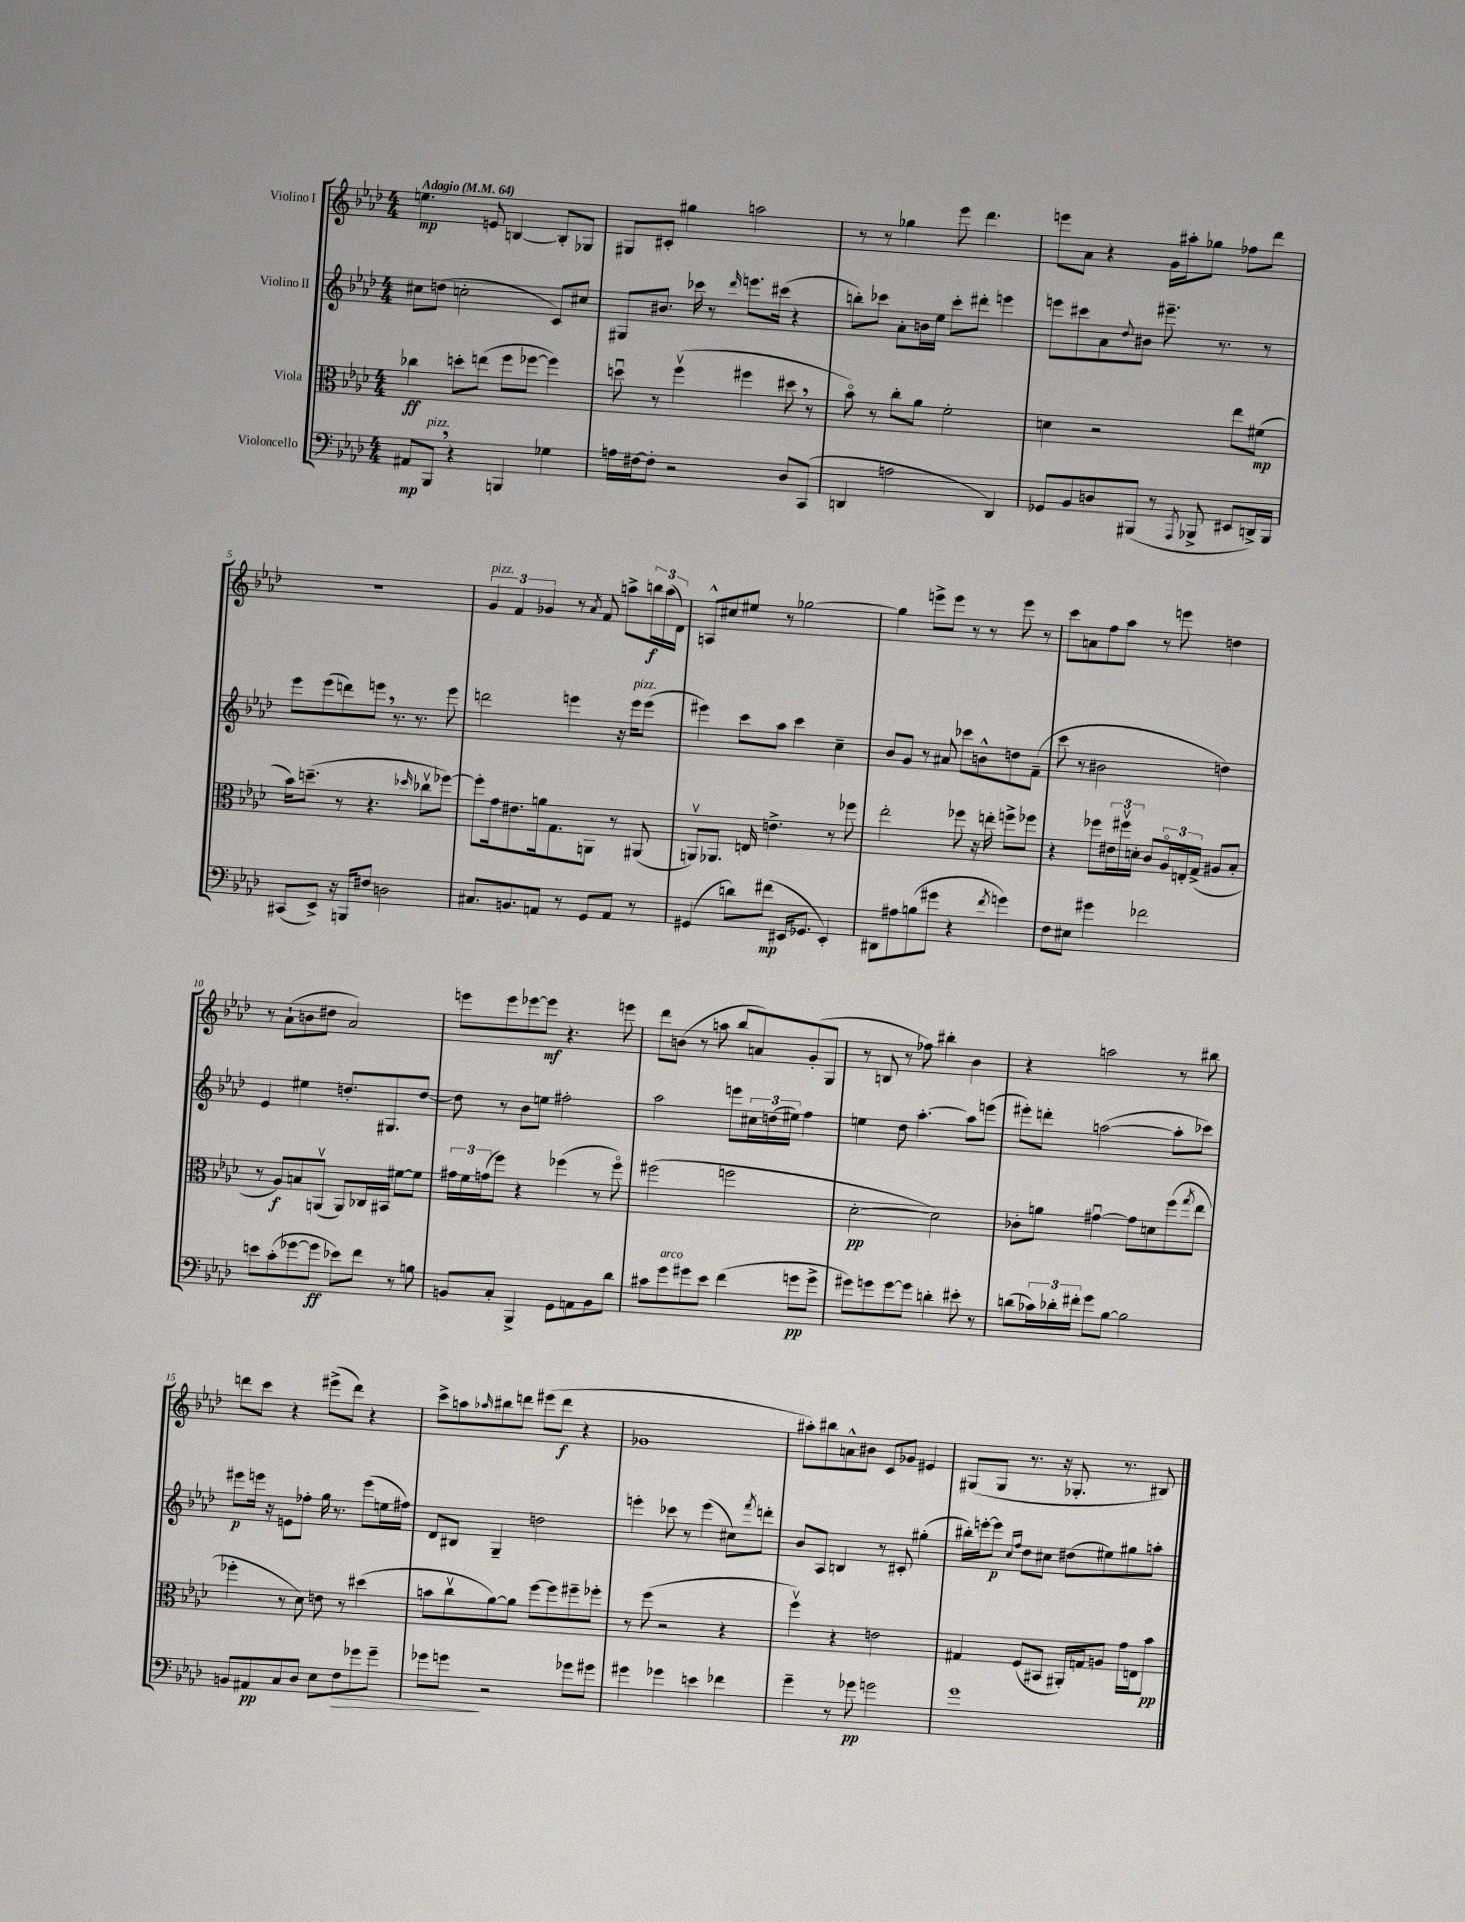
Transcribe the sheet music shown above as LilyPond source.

<<
\new StaffGroup <<
\new Staff = "s0" \with { instrumentName = "Violino I" } {
    \clef treble \key aes \major \numericTimeSignature \time 4/4 \tempo "Adagio" 4 = 64
    e''4.\mp e'8 b4~ b8-. ges8 |
    gis8 cis'8-. gis''4 a''2 |
    r8 r8 ges''4 ees'''8 des'''4. |
    e'''8 aes'8 r4 g'16 ais''16-. ges''8 fes''8 des'''8 |
    R1 |
    \tuplet 3/2 { g'4^\markup { \italic "pizz." } f'4 ges'4 } r8 \acciaccatura { aes'8 } f'8 a''8-> \tuplet 3/2 { b''16\f a''16( des'16) } |
    a8-^ cis''8 eis''8 r8 ges''2~ |
    ges''4 e'''8-> e'''8 r8 r8 e'''8 r8 |
    c'''8 a'8 f''8 aes''8 r8 e'''8 d''4 |
    r8 aes'8-!( b'8 dis''8 aes'2) |
    e'''8 e'''8 ees'''8~ ees'''8\mf r4. e'''8 |
    des'''8 b'8( r8 a''8 bes''8 a'8) g'8-.( g8 |
    r8 b8 r8 fes''8) bis''4-. bes'4 |
    r4 a''2 r8 bis''8 |
    d'''8 c'''8 r4 eis'''8->( d'''8) r4 |
    c'''8-> a''8 \grace { aes''16 } bis''8 d'''8 eis'''8( d'''8\f r4 |
    ges'1 |
    ais''8-.) bis''8 a'8-^ bis'8 c'8 ges'8 eis'4 |
    gis8( gis8 r8. r16 ges8.-. r8. bis8) \bar "|." |
}
\new Staff = "s1" \with { instrumentName = "Violino II" } {
    \clef treble \key aes \major \numericTimeSignature \time 4/4
    cis''8 d''8( c''2-. c'8) cis''8 |
    gis8 bis'8. ces'''16 r8 \grace { des'''16 } e'''8. cis'''16( r4 |
    b''8-.) ces'''8 aes'8-. b'16 ees''16 ces'''8-. dis'''8-. e'''4 |
    e'''8 cis'''8 aes'8 \appoggiatura { des''8 } bis'8 eis'''8.-- r8. r8 |
    ees'''8 ees'''8( d'''8) e'''8 \breathe r8. r8. e'''8 |
    d'''2 e'''4 r16 e'''16^\markup { \italic "pizz." } e'''8( |
    eis'''4) c'''8 aes''8 c'''4 c''4-- |
    bes'8 g'8 r8 ais'8 ces'''8 b'8-^ d''8 f'8--( |
    c'''8 r8 bis'2 d''4) |
    ees'4 eis''4 d''8.-. gis8. d''8~ |
    d''8 r8 bes'8 e''8 fis''2-. |
    aes''2 e'''8 \tuplet 3/2 { cis''16 d''16( eis''16) } f''4 |
    e''4 des''8 aes''4.~-. aes''8 e'''8( |
    eis'''8-.) d'''8-. a''2~( a''8-. ces'''8) |
    eis'''8\p e'''16 r16 e'8 fes''8-. g''16 r8. e'''8( e''16 fis''16) |
    des'8 bis8 g4-- d''2 |
    e'''4-. ces'''8 r8 e'''4( cis''8) \acciaccatura { f'''8 } d'''8-. |
    bes'8 aes8 b4 r8 cis'8-. gis''4-.( |
    bis''16-.) e'''16~-. e'''8\p \grace { c''16 f''16 } des''8 cis''8 dis''8( eis''8) gis''8 a''8-. \bar "|." |
}
\new Staff = "s2" \with { instrumentName = "Viola" } {
    \clef alto \key aes \major \numericTimeSignature \time 4/4
    ces''4\ff d''8-. e''8( f''8 fes''8~ fes''4) |
    d''8\downbow r8 f''4\upbow( fis''4 dis''8 \breathe r8 |
    bes'8\flageolet) r8 c''8-. aes'8 f'2-. |
    d'4 r2 ees''8 fis'8\mp( |
    bes'16) d''8.--( r8 r4. \grace { des''16 } ces''8\upbow fes''8~) |
    fes''8-. g'16 eis'8. a'16 g8. a,8 r8 ais,8( |
    a,8\upbow) aes,8. e16 e'4.-> r8 fes''8 |
    ees''2-. fes''8 r16 e''16-. f''8-> fes''8 |
    r4 fes''8 \tuplet 3/2 { eis'16 fis''16\upbow d'16-. } c'8 \tuplet 3/2 { aes16\flageolet e16-. g16->( } ais8 bes8-. |
    r8 aes8\f) b8 a,8\upbow( a,8) ces16 bis,16 fis'8~ fis'8 |
    \tuplet 3/2 { gis'16 f'16 g'16( } f''8) r4 fes''4( r8 fes''8\flageolet) |
    fis''2( f''2 |
    des'2~-.\pp des'2) |
    ces'8-. a'8 gis'4~\downbow gis'8 d'8 f''8( \acciaccatura { g''8 } ees''8 |
    fes''4-. r8 des'8) e'8 r8 dis''4( |
    b'8 c''8\upbow aes'8~) aes'8 f''8~ f''8 fis''8-- fes''8-. |
    r8 f''8( r2 r4 |
    f''4\upbow) r4 e'2 |
    gis4 f8( bis,8 ais,16-.) g16 a8 g'16 e16 bes'8\pp \bar "|." |
}
\new Staff = "s3" \with { instrumentName = "Violoncello" } {
    \clef bass \key aes \major \numericTimeSignature \time 4/4
    ais,8\mp bes,,8^\markup { \italic "pizz." } \breathe r4 b,,4 ges4 |
    a16 fis16~ fis8-. r2 des8 c,8( |
    d,4 a2 d,4) |
    ges,8 bes,8 d8 bis,,8( r8 \acciaccatura { aes,,8 } bes,,8-> eis,8 d,16->) bes,,16 |
    cis,8( ees,8->) r16 b,,16 fis8 d2 |
    cis8. b,8. a,8 r8 g,8 a,8 r8 |
    gis,4( d'8) fis'8\mp( eis,16 ges,8. eis,4-.) |
    dis,8 ais8 b8( gis'8 r4 \acciaccatura { f'8 } g'4) |
    f8 eis8 gis'4 fes'2 |
    e'8 c'8-.( ges'8~ ges'8\ff ees'8) f'8 r8 b8 |
    b,8 c8-. bes,,4-> g,8 a,8 b,8 des'8 |
    cis'8 g'8^\markup { \italic "arco" } gis'8 ees'8 f'4( g'8\pp g'8-> |
    gis'8) g'8 g'8~ g'8 d'4-. eis'8-. r8 |
    d'8( \tuplet 3/2 { ces'16) des'16-. fis'16-. } g'8 bes8~ bes2 |
    b,8 ais,8\pp c8 des8 ees8 f8\> ges'8 ges'8-- |
    ges'8 g'8\! r2 ges'8 gis'8 |
    gis'4 ges'4 e'4 fes'4 |
    g'4-- r8 ges'8\pp g'2 |
    g'1 \bar "|." |
}
>>
>>
